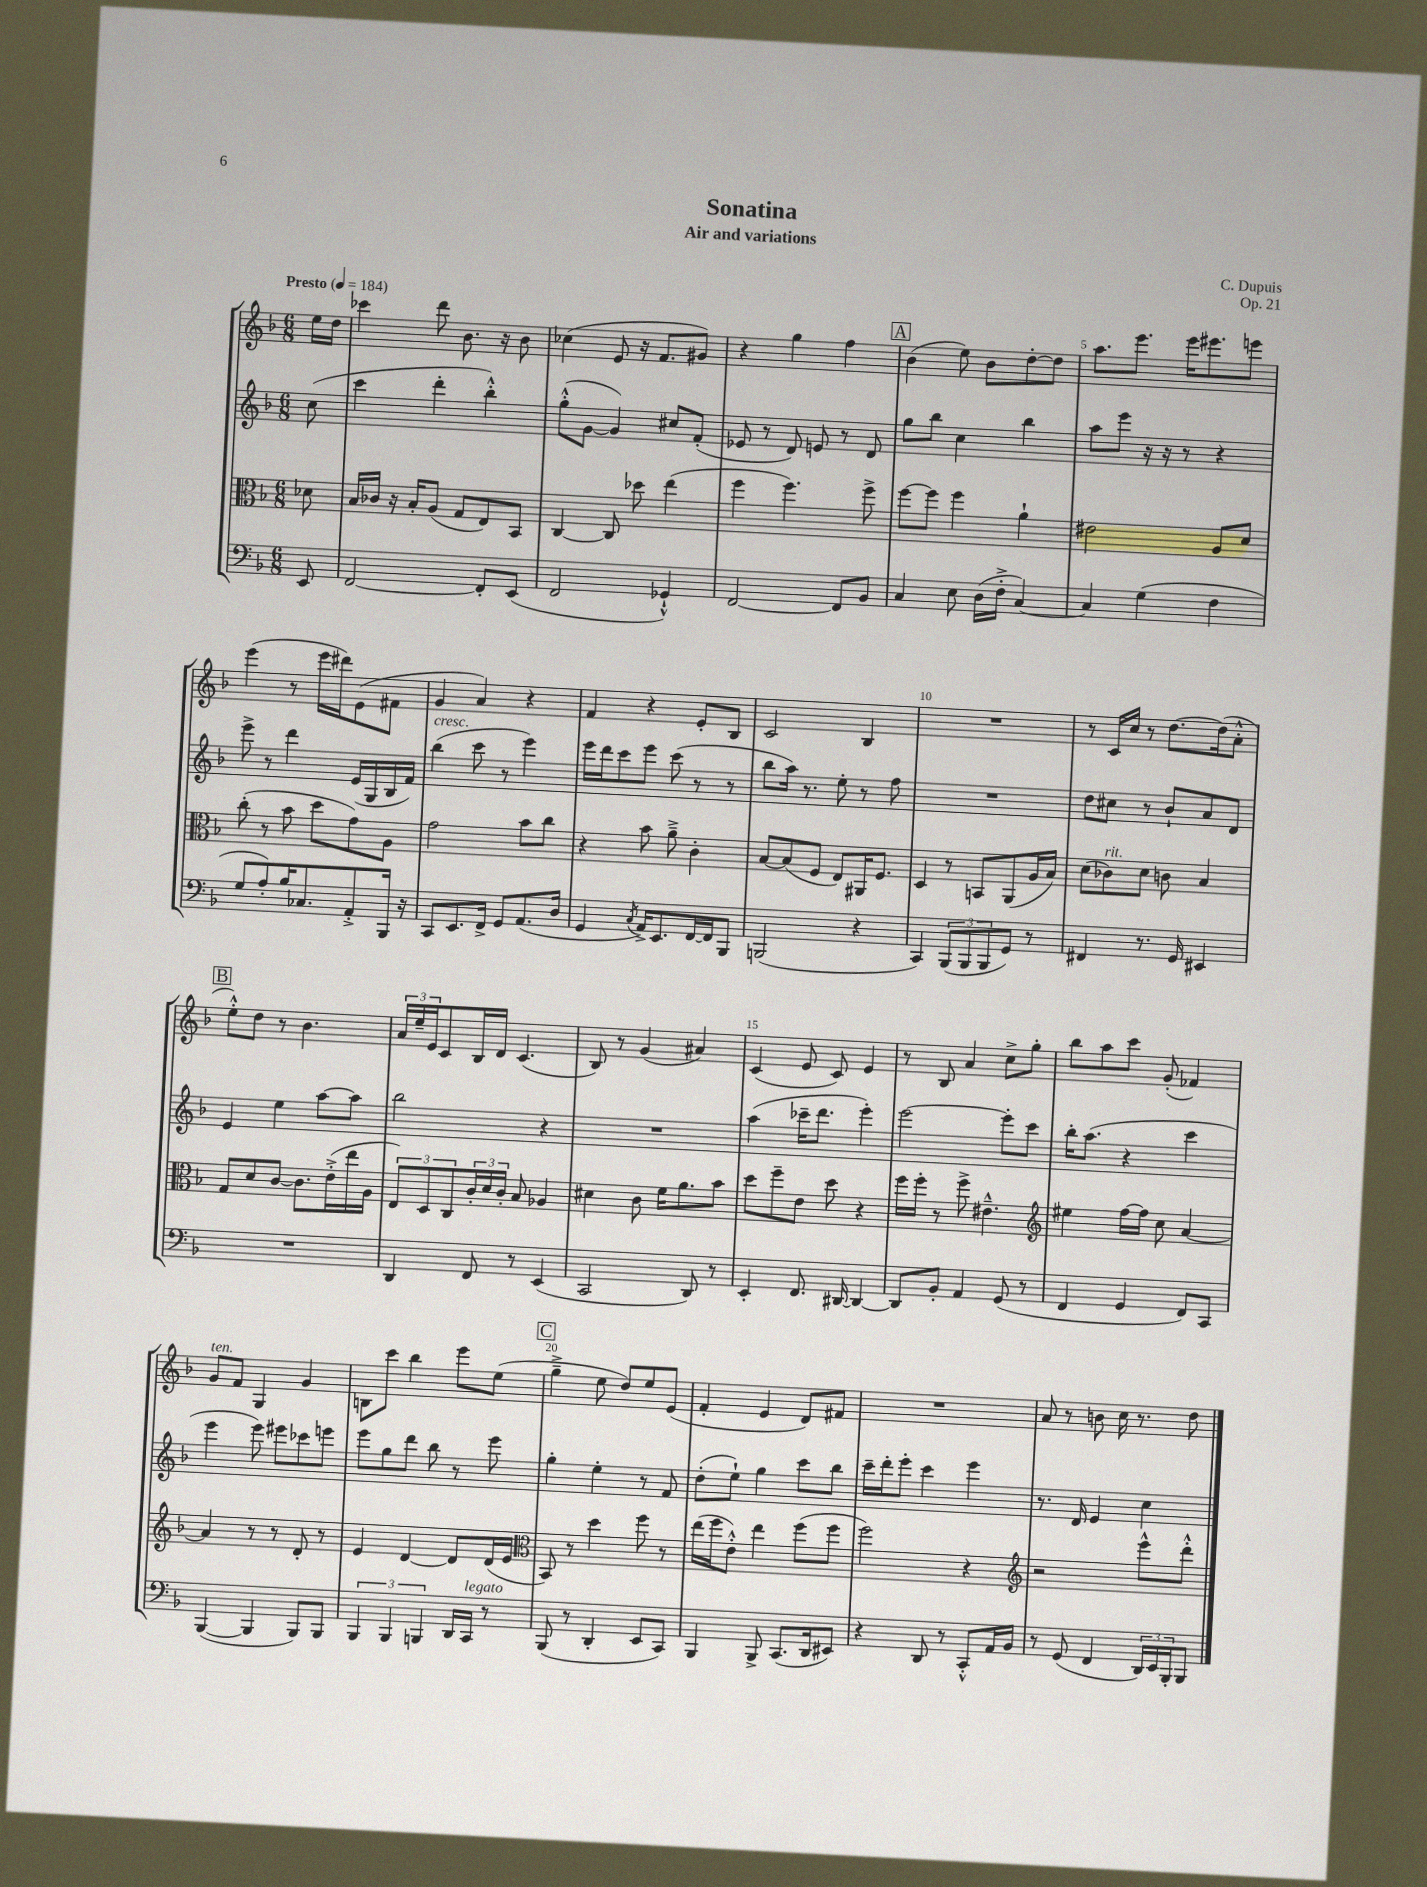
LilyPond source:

\header { title = "Sonatina" composer = "C. Dupuis" subtitle = "Air and variations" opus = "Op. 21" }
<<
\new StaffGroup <<
\new Staff = "s0" {
    \clef treble \key f \major \numericTimeSignature \time 6/8 \partial 8 \tempo "Presto" 4 = 184
    e''16 d''16 |
    ces'''4 d'''8 bes'8. r16 bes'8 |
    ces''4( e'8 r16 f'8. gis'8) |
    r4 g''4 f''4 |
    \mark \markup { \box "A" } bes'4( e''8) bes'8 d''8~-. d''8 |
    a''8. e'''8. e'''16 eis'''8. e'''8 |
    e'''4( r8 e'''16 dis'''16) e'8( fis'8 |
    g'4 a'4) r4 |
    f'4 r4 e'8-. bes8 |
    c'2 bes4 |
    R2. |
    r8 c'16 c''16 r8 d''8.~ d''16( a'8-.-^ |
    \mark \markup { \box "B" } e''8-.-^) d''8 r8 bes'4. |
    \tuplet 3/2 { a'16 e''16-- e'16 } c'8 bes16 d'16 c'4.( |
    bes8) r8 g'4( ais'4) |
    c'4( e'8 c'8) e'4 |
    r8 bes8 a'4 c''8-> g''8-. |
    bes''8 a''8 c'''8 g'8-.( fes'4) |
    g'8^\markup { \italic "ten." } f'8 g4 g'4 |
    b8 c'''8 bes''4 e'''8 e''8( |
    \mark \markup { \box "C" } g''4---> e''8 d''8) e''8 e'8( |
    f'4-. e'4 d'8) fis'8 |
    R2. |
    a'8 r8 b'8 c''16 r8. d''8 \bar "|." |
}
\new Staff = "s1" {
    \clef treble \key f \major \numericTimeSignature \time 6/8 \partial 8
    c''8( |
    c'''4 d'''4-. bes''4-.-^) |
    g''8-.-^( g'8~ g'4) cis''8 f'8-.( |
    ees'8 r8 d'8) e'8 r8 d'8 |
    \mark \markup { \box "A" } g''8 bes''8 c''4 bes''4 |
    a''8 e'''8 r16 r16 r8 r4 |
    e'''8-> r8 d'''4 e'16( g16 bes16 f'16) |
    bes''4^\markup { \italic "cresc." }( c'''8 r8 e'''4) |
    e'''16 d'''16 c'''8 e'''8 c'''8( r8 r8 |
    bes''8 a''16) r8. e''8-. r8 f''8 |
    R2. |
    d''8 cis''8 r8 bes'8-! a'8 d'8 |
    \mark \markup { \box "B" } e'4 e''4 a''8~ a''8 |
    bes''2 r4 |
    R2. |
    a''4( ces'''16-- d'''8. e'''4-.) |
    e'''2~ e'''8-. c'''8 |
    bes''16-. a''8.( r4 c'''4 |
    e'''4 e'''8) eis'''8 ces'''8 e'''8 |
    e'''8 g''8 d'''8 bes''8 r8 e'''8 |
    \mark \markup { \box "C" } g''4-. e''4-. r8 f'8 |
    d''8-.( e''8-!) g''4 c'''8 bes''8 |
    c'''16-- d'''16-. e'''8-. c'''4 e'''4 |
    r8. d'16 e'4 c''4 \bar "|." |
}
\new Staff = "s2" {
    \clef alto \key f \major \numericTimeSignature \time 6/8 \partial 8
    des'8 |
    bes16 ces'16 r16 bes16-. a8( g8 e8) bes,8 |
    c4~ c8 des''8 e''4( |
    f''4 f''4.) f''8-> |
    \mark \markup { \box "A" } f''8~ f''8 f''4 a'4-! |
    eis'2 a8 d'8 |
    c''8-.( r8 bes'8 d''8 g'8) a8 |
    g'2 bes'8 c''8 |
    r4 bes'8 a'8---> c'4-. |
    bes8~ bes8( f8 e8) ais,16 f8. |
    d4 r8 b,8 a,8( a16 bes16) |
    d'8( ces'8^\markup { \italic "rit." }) d'8 c'8 bes4 |
    \mark \markup { \box "B" } g8 d'8 c'8~ c'8. e'16-.->( e''16 a16 |
    \tuplet 3/2 { e8) d8 c8 } \tuplet 3/2 { c'16-. d'16 c'16-. } bes8 aes4 |
    dis'4 c'8 f'16 a'8. bes'8 |
    d''8 f''8-- e'8 d''8 r4 |
    f''16 f''16-. r8 f''8-> eis'4.---^ |
    \clef treble eis''4 f''16~ f''16 c''8 a'4~ |
    a'4 r8 r8 d'8-. r8 |
    e'4 d'4~ d'8 d'16( e'16 |
    \mark \markup { \box "C" } \clef alto bes,8) r8 d''4 f''8 r8 |
    e''16( f''16 e'8-.-^) e''4 f''8( f''8 |
    f''2) r4 |
    \clef treble r2 e'''8-^ d'''8-.-^ \bar "|." |
}
\new Staff = "s3" {
    \clef bass \key f \major \numericTimeSignature \time 6/8 \partial 8
    e,8 |
    f,2~ f,8-. e,8( |
    f,2 ges,4-!-^) |
    f,2~ f,8 bes,8 |
    \mark \markup { \box "A" } c4 e8 d16( f16-.-> c4~) |
    c4 g4( f4 |
    g8 a8-.) bes16 ces8. a,8-.-> bes,,16 r16 |
    c,8 e,8. f,16-> g,8 a,8.( d16 |
    g,4 \acciaccatura { c8 } a,16->) e,8. f,16~ f,16 bes,,8 |
    b,,2( r4 |
    c,4) \tuplet 3/2 { bes,,8( bes,,8 bes,,8 } g,8) r8 |
    fis,4 r8. g,16 eis,4 |
    \mark \markup { \box "B" } R2. |
    d,4 f,8 r8 e,4( |
    c,2 d,8) r8 |
    e,4-. f,8. dis,16~ dis,4~ |
    dis,8 bes,8-. a,4 g,8( r8 |
    f,4 g,4 f,8) c,8 |
    bes,,4~( bes,,4 bes,,8) bes,,8 |
    \tuplet 3/2 { bes,,4 bes,,4 b,,4 } d,16 c,16^\markup { \italic "legato" } r8 |
    \mark \markup { \box "C" } bes,,8( r8 d,4-. e,8 c,8) |
    bes,,4 bes,,8-> c,8.( d,16 eis,8) |
    r4 d,8 r8 c,8-.-^ a,16 bes,16 |
    r8 g,8( f,4 \tuplet 3/2 { d,16) e,16 bes,,16-. } bes,,8 \bar "|." |
}
>>
>>
\layout { \context { \Score \override BarNumber.break-visibility = ##(#f #t #t) barNumberVisibility = #(every-nth-bar-number-visible 5) } }
